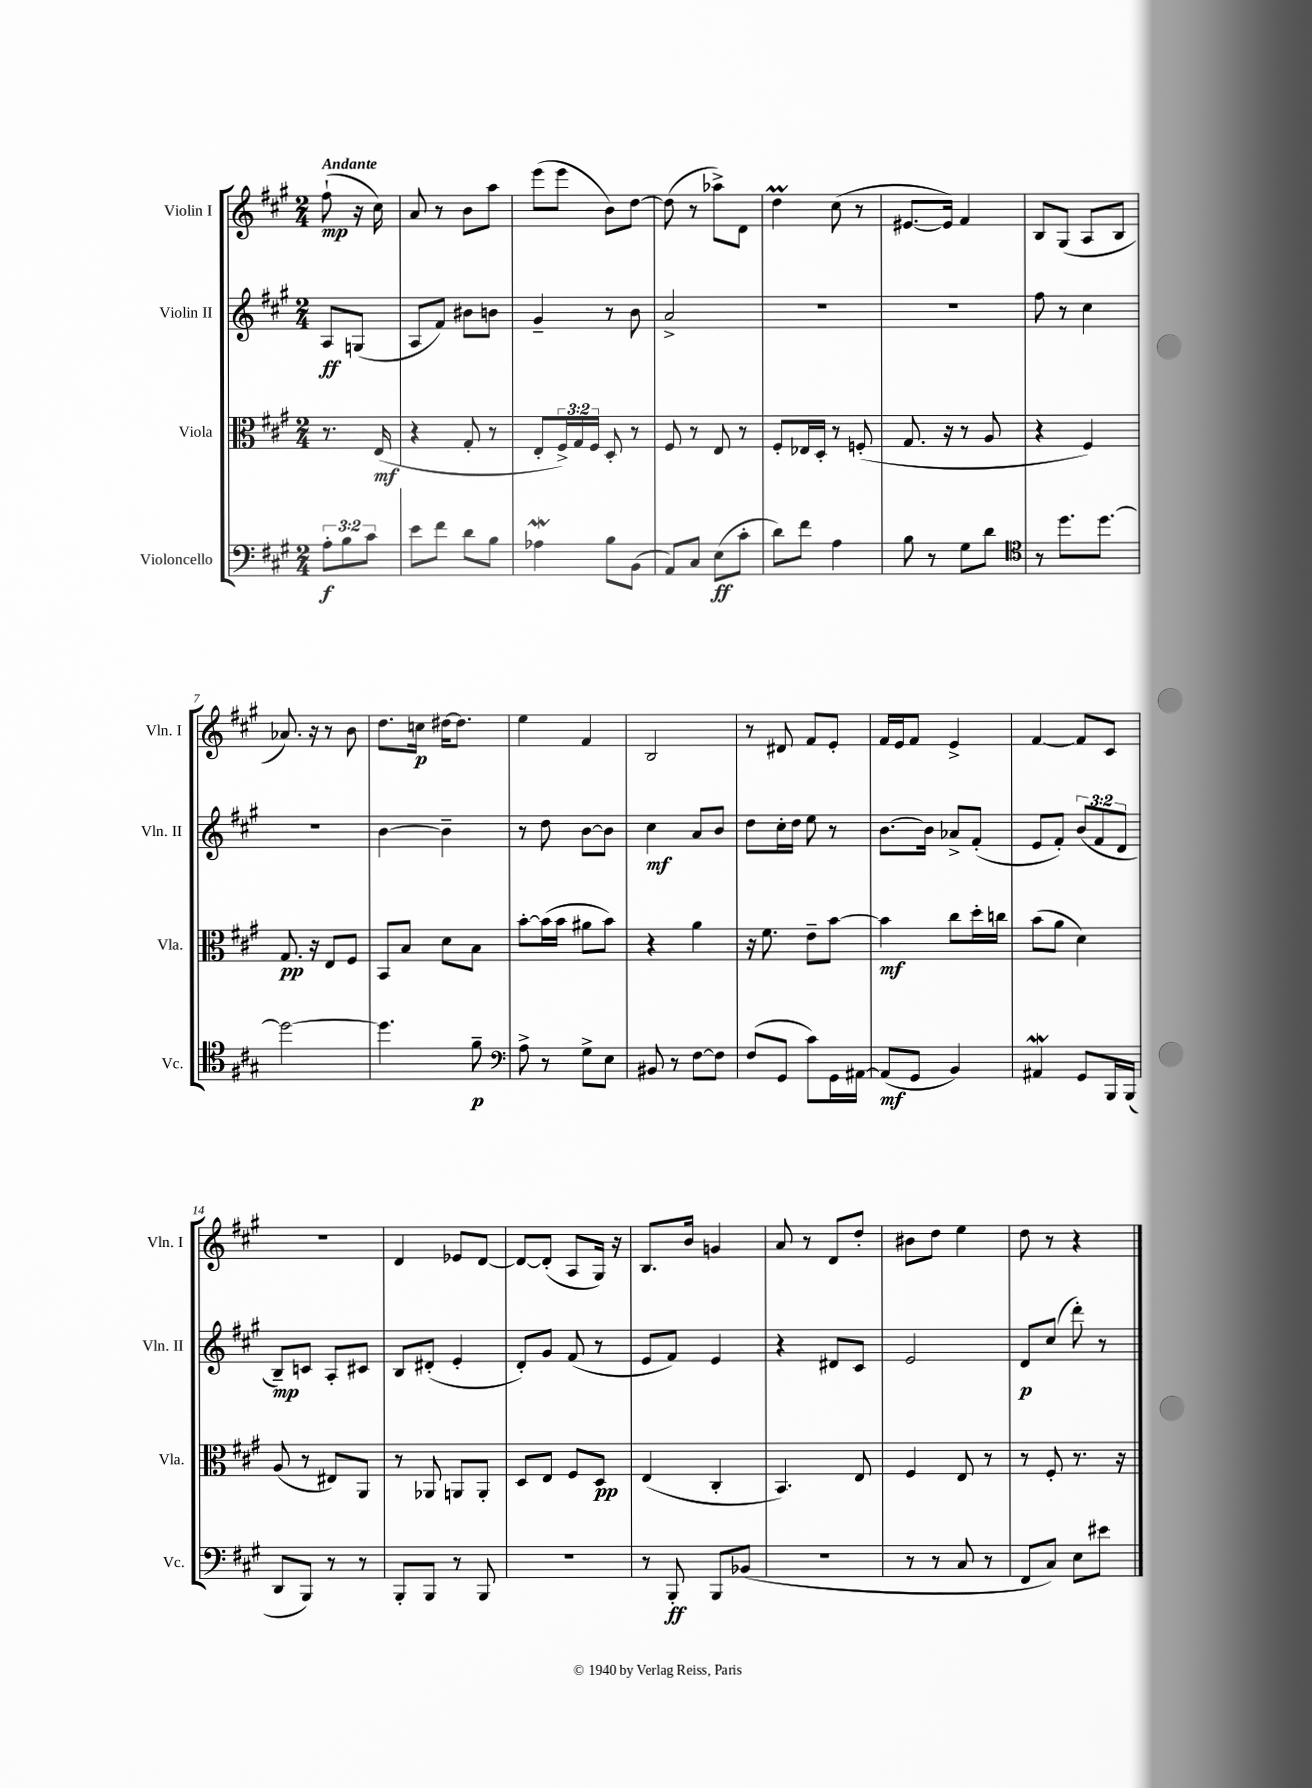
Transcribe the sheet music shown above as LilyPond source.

<<
\new StaffGroup <<
\new Staff = "s0" \with { instrumentName = "Violin I" shortInstrumentName = "Vln. I" } {
    \clef treble \key a \major \numericTimeSignature \time 2/4 \partial 4 \tempo "Andante"
    fis''8-!\mp( r16 cis''16) |
    a'8 r8 b'8 a''8 |
    e'''8( e'''8 b'8) d''8~ |
    d''8( r8 aes''8->) d'8 |
    d''4\prall cis''8( r8 |
    eis'8.~ eis'16) fis'4 |
    b8 gis8( a8 b8 |
    aes'8.) r16 r8 b'8 |
    d''8. c''16\p dis''16~ dis''8. |
    e''4 fis'4 |
    b2 |
    r8 dis'8 fis'8 e'8-. |
    fis'16 e'16 fis'8 e'4-> |
    fis'4~ fis'8 cis'8 |
    r2 |
    d'4 ees'8 d'8~ |
    d'8~ d'8-.( a8 gis16) r16 |
    b8. b'16 g'4 |
    a'8 r8 d'8 d''8-. |
    bis'8 d''8 e''4 |
    d''8 r8 r4 \bar "|." |
}
\new Staff = "s1" \with { instrumentName = "Violin II" shortInstrumentName = "Vln. II" } {
    \clef treble \key a \major \numericTimeSignature \time 2/4 \override Staff.TupletNumber.text = #tuplet-number::calc-fraction-text \partial 4
    a8\ff g8( |
    a8 fis'8) bis'8 b'8 |
    gis'4-- r8 b'8 |
    a'2-> |
    R2 |
    r2 |
    fis''8 r8 cis''4 |
    R2 |
    b'4~ b'4-- |
    r8 d''8 b'8~ b'8 |
    cis''4\mf a'8 b'8 |
    d''8 cis''16-. d''16 e''8 r8 |
    b'8.~ b'16 aes'8-> fis'8-.( |
    e'8 fis'8-.) \tuplet 3/2 { b'8( fis'8 d'8 } |
    b8--\mp) c'8 a8-. cis'8 |
    b8 dis'8-.( e'4-. |
    d'8-.) gis'8 fis'8( r8 |
    e'8 fis'8) e'4 |
    r4 dis'8 cis'8 |
    e'2 |
    d'8\p cis''8( d'''8-.) r8 \bar "|." |
}
\new Staff = "s2" \with { instrumentName = "Viola" shortInstrumentName = "Vla." } {
    \clef alto \key a \major \numericTimeSignature \time 2/4 \override Staff.TupletNumber.text = #tuplet-number::calc-fraction-text \partial 4
    r8. e16\mf( |
    r4 gis8-. r8 |
    e8-. \tuplet 3/2 { fis16->) gis16 fis16 } d8-. r8 |
    fis8 r8 e8 r8 |
    fis8-. ees16 d16-. r8 f8-.( |
    gis8. r16 r8 a8 |
    r4 fis4) |
    gis8.\pp r16 e8 fis8 |
    b,8 b8 d'8 b8 |
    b'8~-. b'16( b'16 ais'8 b'8) |
    r4 a'4 |
    r16 fis'8. e'8-- b'8~ |
    b'4\mf cis''8 d''16-. c''16 |
    b'8( a'8 d'4) |
    a8( r8 eis8) a,8 |
    r8 aes,8 a,8 a,8-. |
    d8 e8 fis8 d8\pp |
    e4( cis4-. |
    b,4.) e8 |
    fis4 e8 r8 |
    r8 fis8-. r8. r16 \bar "|." |
}
\new Staff = "s3" \with { instrumentName = "Violoncello" shortInstrumentName = "Vc." } {
    \clef bass \key a \major \numericTimeSignature \time 2/4 \override Staff.TupletNumber.text = #tuplet-number::calc-fraction-text \partial 4
    \tuplet 3/2 { a8-.\f b8 cis'8 } |
    e'8 fis'8 d'8 b8 |
    aes4\mordent b8 b,8( |
    a,8) cis8 e8\ff( cis'8-. |
    d'8) fis'8 a4 |
    b8 r8 gis8 d'8 |
    \clef tenor r8 d''8. d''8.~ |
    d''2~ |
    d''4. fis'8--\p |
    \clef bass a8-> r8 gis8-> e8 |
    bis,8 r8 fis8~ fis8 |
    fis8( gis,8 cis'8) gis,16 ais,16~ |
    ais,8\mf( gis,8 b,4) |
    ais,4\mordent gis,8 b,,16 b,,16( |
    d,8 b,,8) r8 r8 |
    b,,8-. b,,8 r8 b,,8 |
    R2 |
    r8 b,,8-.\ff b,,8 bes,8( |
    r2 |
    r8 r8 cis8 r8 |
    fis,8 cis8) e8 eis'8 \bar "|." |
}
>>
>>
